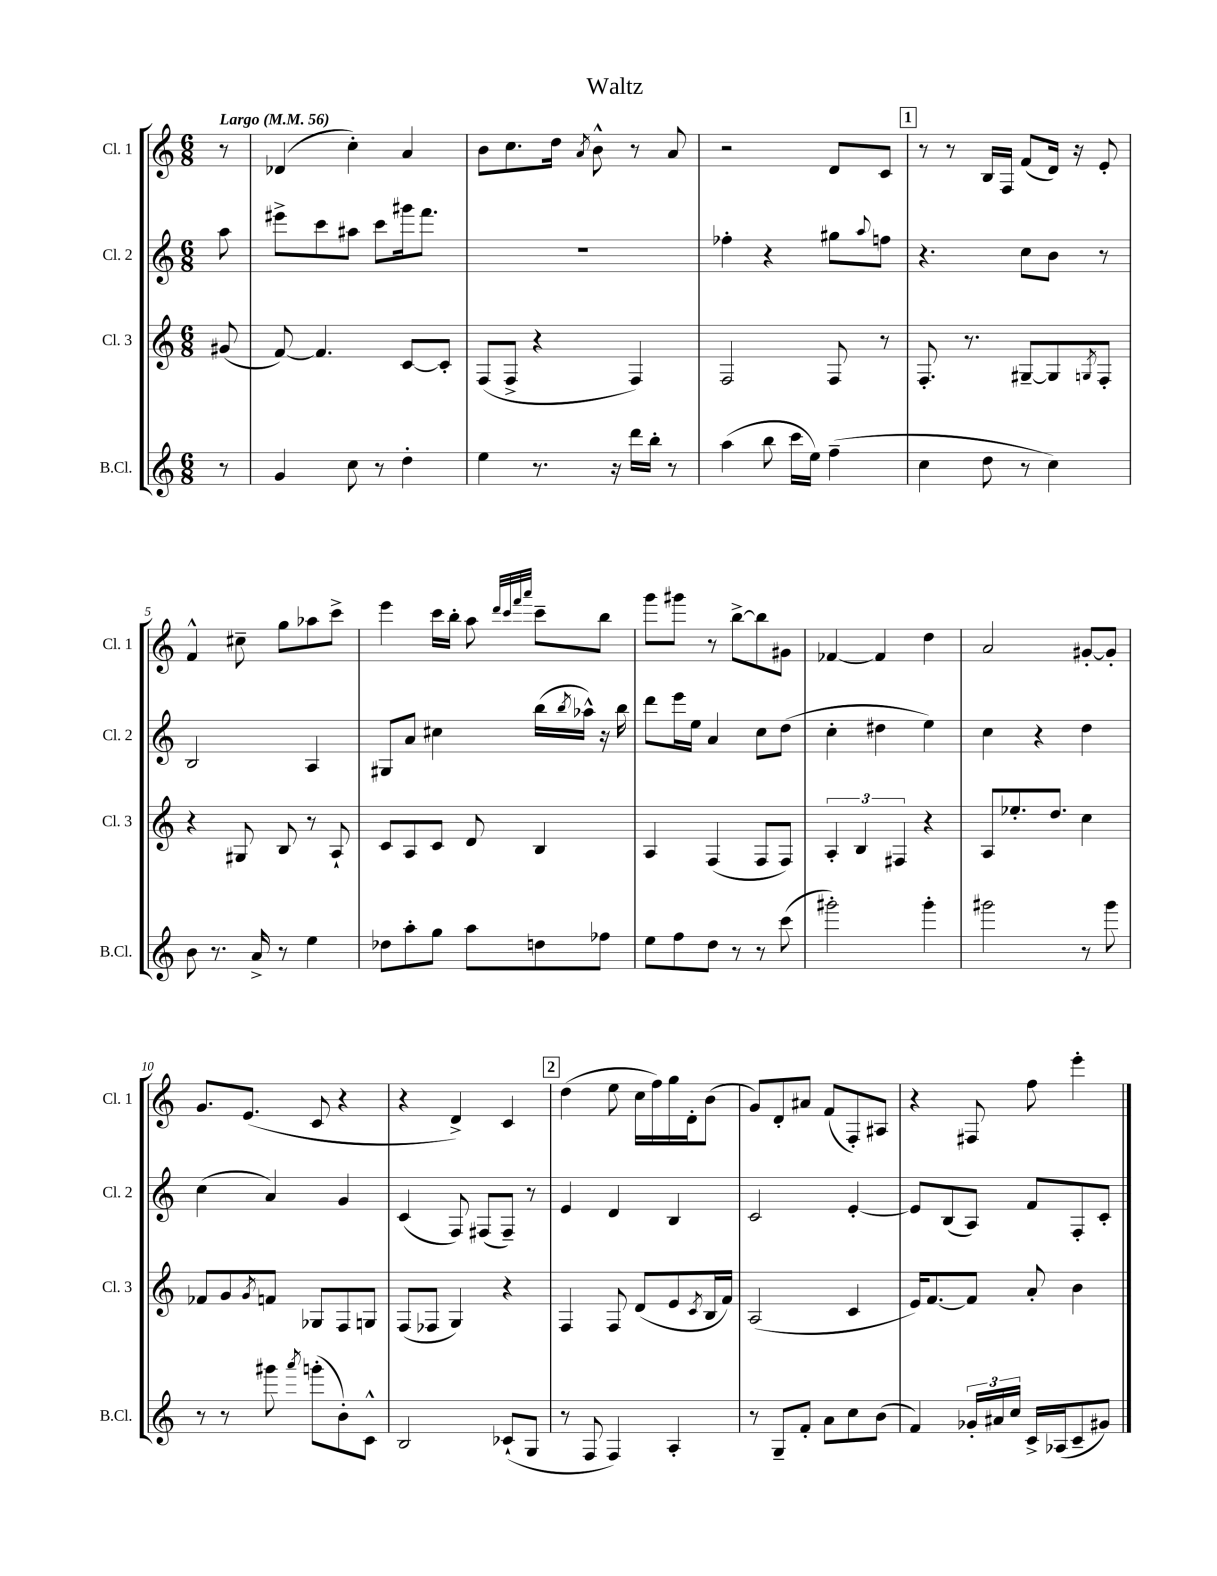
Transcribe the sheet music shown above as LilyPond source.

\header { title = "Waltz" }
<<
\new StaffGroup <<
\new Staff = "s0" \with { instrumentName = "Cl. 1" shortInstrumentName = "Cl. 1" } {
    \clef treble \key c \major \numericTimeSignature \time 6/8 \partial 8 \tempo "Largo" 4 = 56
    r8 |
    des'4( c''4-.) a'4 |
    b'8 c''8. d''16 \acciaccatura { a'8 } b'8-^ r8 a'8 |
    r2 d'8 c'8 |
    \mark \markup { \box "1" } r8 r8 b16 f16 f'8( d'16) r16 e'8-. |
    f'4-^ cis''8-- g''8 aes''8 c'''8-> |
    e'''4 c'''16 b''16-. a''8 \grace { d'''32 c'''32 f'''32 a'''32 } c'''8-- b''8 |
    g'''8 gis'''8 r8 b''8~-> b''8 gis'8 |
    fes'4~ fes'4 d''4 |
    a'2 gis'8~-. gis'8-. |
    g'8. e'8.( c'8 r4 |
    r4 d'4->) c'4 |
    \mark \markup { \box "2" } d''4( e''8 c''16 f''16) g''16 d'16-. b'8( |
    g'8) d'8-. ais'8 f'8( f8-.) ais8 |
    r4 fis8 f''8 e'''4-. \bar "|." |
}
\new Staff = "s1" \with { instrumentName = "Cl. 2" shortInstrumentName = "Cl. 2" } {
    \clef treble \key c \major \numericTimeSignature \time 6/8 \partial 8
    a''8 |
    eis'''8-> c'''8 ais''8 c'''8 gis'''16 f'''8. |
    R2. |
    fes''4-. r4 gis''8 \appoggiatura { a''8 } f''8 |
    \mark \markup { \box "1" } r4. c''8 b'8 r8 |
    b2 a4 |
    gis8 a'8 cis''4 b''16( \acciaccatura { b''8 } aes''16-^) r16 b''16 |
    d'''8 e'''16 e''16 a'4 c''8 d''8( |
    c''4-. dis''4 e''4) |
    c''4 r4 d''4 |
    c''4( a'4) g'4 |
    c'4( f8) fis8( fis8--) r8 |
    \mark \markup { \box "2" } e'4 d'4 b4 |
    c'2 e'4~-. |
    e'8 b8( a8) f'8 f8-. c'8-. \bar "|." |
}
\new Staff = "s2" \with { instrumentName = "Cl. 3" shortInstrumentName = "Cl. 3" } {
    \clef treble \key c \major \numericTimeSignature \time 6/8 \partial 8
    gis'8( |
    f'8~) f'4. c'8~ c'8-. |
    f8( f8-> r4 f4) |
    f2 f8 r8 |
    \mark \markup { \box "1" } f8.-. r8. gis8~-- gis8 \acciaccatura { g8 } f8-. |
    r4 gis8 b8 r8 a8-! |
    c'8 a8 c'8 d'8 b4 |
    a4 f4( f8 f8) |
    \tuplet 3/2 { a4-. b4 fis4 } r4 |
    a8 ees''8.-. d''8. c''4 |
    fes'8 g'8 \acciaccatura { g'8 } f'8 ges8 f8 g8 |
    f8( fes8 g4) r4 |
    \mark \markup { \box "2" } f4 f8 d'8( e'8 \acciaccatura { c'8 } b16 f'16) |
    a2( c'4 |
    e'16) f'8.~ f'8 a'8-. b'4 \bar "|." |
}
\new Staff = "s3" \with { instrumentName = "B.Cl." shortInstrumentName = "B.Cl." } {
    \clef treble \key c \major \numericTimeSignature \time 6/8 \partial 8
    r8 |
    g'4 c''8 r8 d''4-. |
    e''4 r8. r16 d'''16 b''16-. r8 |
    a''4( b''8 c'''16 e''16) f''4--( |
    \mark \markup { \box "1" } c''4 d''8 r8 c''4) |
    b'8 r8. a'16-> r8 e''4 |
    des''8 a''8-. g''8 a''8 d''8 fes''8 |
    e''8 f''8 d''8 r8 r8 c'''8( |
    gis'''2-.) gis'''4-. |
    gis'''2 r8 gis'''8 |
    r8 r8 gis'''8 \acciaccatura { a'''8 } g'''8-.( b'8-.) c'8-^ |
    b2 ces'8-!( g8 |
    \mark \markup { \box "2" } r8 f8 f4) a4-. |
    r8 g8-- f'8-. a'8 c''8 b'8( |
    f'4) \tuplet 3/2 { ges'16-. ais'16 c''16 } c'16-> aes16( c'8-- gis'8) \bar "|." |
}
>>
>>
